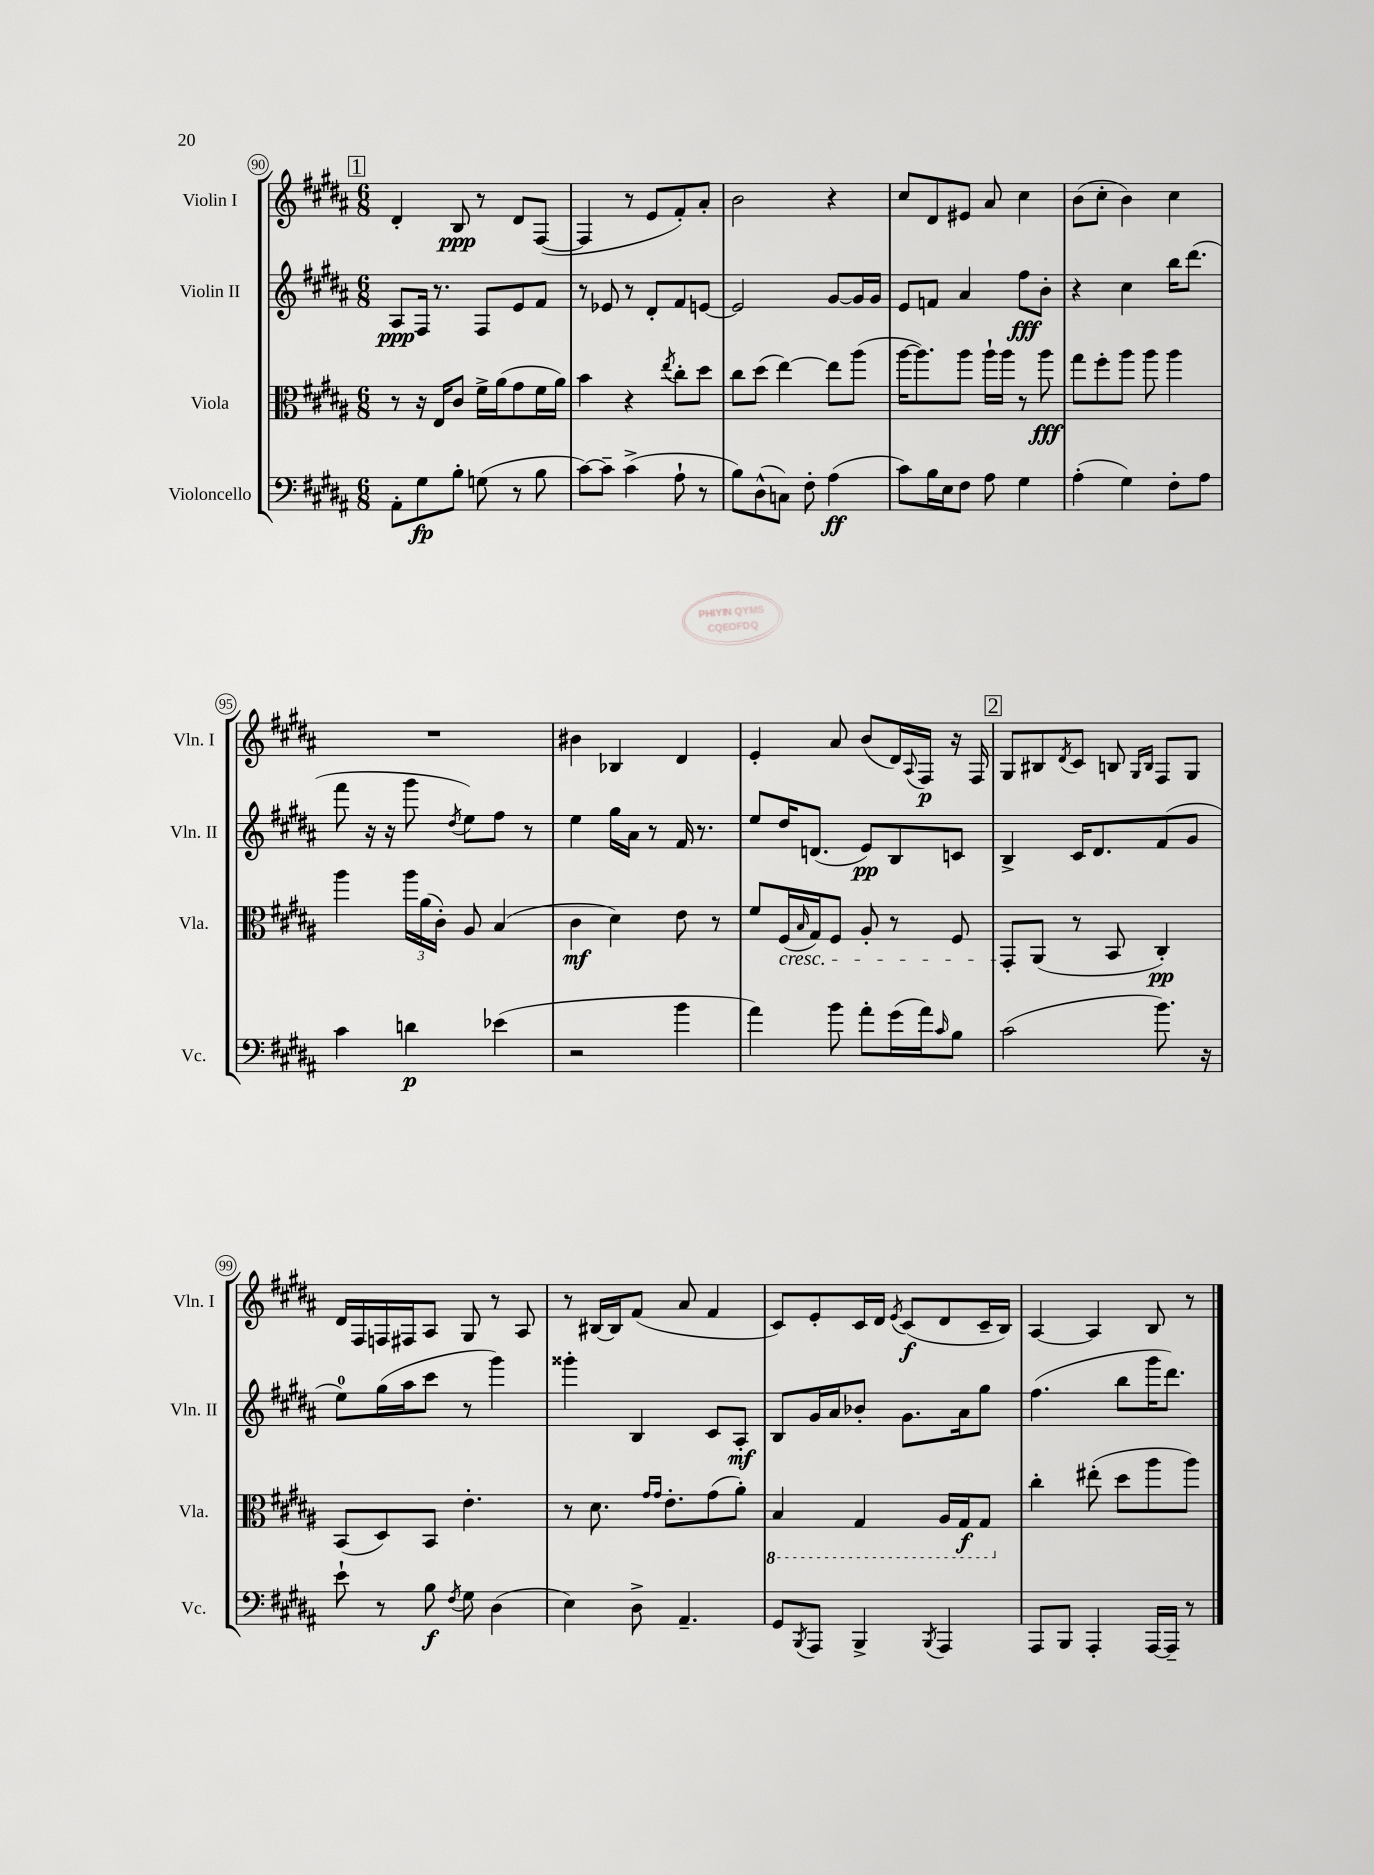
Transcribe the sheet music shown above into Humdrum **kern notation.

**kern	**kern	**kern	**kern
*staff4	*staff3	*staff2	*staff1
*clefF4	*clefC3	*clefG2	*clefG2
*k[f#c#g#d#a#]	*k[f#c#g#d#a#]	*k[f#c#g#d#a#]	*k[f#c#g#d#a#]
*M6/8	*M6/8	*M6/8	*M6/8
8AA#'\L	8r	8A#/L	4d#'/
8G#\	16r	16F#/Jk	.
.	16E/LK	8.r	.
8B'\J	8c#/J	.	8B/
(8G\	16f#^\LL	8F#/L	8r
.	(16a#\J	.	.
8r	8g#\	8e/	8d#/L
8B\	16f#\L	8f#/J	([8F#/J
.	16a#\JJ)	.	.
=	=	=	=
[8c#\L)	4b\	8r	4F#/]
8c#~\]J	.	8e-/	.
(4c#^\	4r	8r	8r
.	.	8d#'/L	8e/L
.	8qee/	.	.
8A#`\	8cc#'\L	8f#/	8f#'/)
8r	8dd#\J	[8e/J	8a#'/J
=	=	=	=
8B\L)	8cc#\L	2e/]	2b\
(8D#^^\	(8dd#\J	.	.
8C\J)	[4ee\)	.	.
8F#'\	.	.	.
(4A#\	8ee\]L	[8g#/L	4r
.	(8aa#\J	16g#/]L	.
.	.	16g#/JJ	.
=	=	=	=
8c#\L)	[16aa#\LK	8e/L	8cc#/L
.	8.aa#\])	.	.
16B\L	.	8f/J	8d#/
16E\J	.	.	.
8F#\J	8aa#\J	4a#/	8e#/J
8A#\	16aa#`\LL	.	8a#/
.	16aa#\JJ	.	.
4G#\	8r	8ff#\L	4cc#\
.	8aa#\	8b'\J	.
=	=	=	=
(4A#'\	8gg#\L	4r	(8b\L
.	8ff#'\	.	8cc#'\J
4G#\)	8aa#\J	4cc#\	4b\)
.	8aa#\	.	.
8F#'\L	4aa#\	16bb\LK	4cc#\
.	.	(8.ddd#\J	.
8A#\J	.	.	.
=	=	=	=
4c#\	4aa#\	8fff#\	2.r
.	.	16r	.
.	.	16r	.
4d\	24aa#\LL	8ggg#\	.
.	(24a#\	.	.
.	24c#'\JJ)	.	.
.	.	8qdd#/	.
.	8A#/	8ee\L)	.
(4e-\	(4B/	8ff#\J	.
.	.	8r	.
=	=	=	=
2r	4c#\	4ee\	4b#\
.	4d#\)	16gg#\LL	4B-/
.	.	16a#\JJ	.
.	.	8r	.
4b\	8e\	16f#/	4d#/
.	.	8.r	.
.	8r	.	.
=	=	=	=
4a#\)	8f#/L	8ee/L	4e'/
.	(16F#/L	16dd#/K	.
.	16qqB/	.	.
.	16G#/J)	(8.d/J	.
8b\	8F#/J	.	8a#/
8a#'\L	8A#'/	8e/L)	(8b/L
(16g#\L	8r	8B/	16d#/L)
.	.	.	8qqA#/
16a#\J)	.	.	16F#/JJ
16qqc#/	.	.	.
8B\J	8F#/	8c/J	16r
.	.	.	16F#/
=	=	=	=
(2c#\	8GG#'/L	4B^/	8G#/L
.	(8AA#/J	.	8B#/
.	.	.	8qd#/
.	8r	16c#/LK	8c#/J
.	.	8.d#/	.
.	8BB/	.	8B/
.	.	.	16qqG#/LL
.	.	.	16qqB/JJ
8.b\)	4C#'/)	(8f#/	8F#/L
.	.	8g#/J	8G#/J
16r	.	.	.
=	=	=	=
8e`\	(8BB/L	8ee\L)	16d#/LL
.	.	.	16F#/
8r	8D#/)	(16gg#\L	16F/
.	.	16aa#\J	16F#/J
8B\	8BB/J	8ccc#\J	8A#/J
8qF#/	.	.	.
8G#\	4.e'\	8r	8G#/
(4D#\	.	4ggg#\)	8r
.	.	.	8A#/
=	=	=	=
4E\)	8r	4ggg##'\	8r
.	8.d#\	.	[16B#/LL
.	.	.	16B#/]J
8D#^\	.	4B/	(8f#/J
.	16qqg#/LL	.	.
.	16qqg#/JJ	.	.
.	8.e'\L	.	.
4.AA#~/	.	.	8a#/
.	(8g#\	8c#/L	4f#/
.	8a#'\J)	8A#'/J	.
=	=	=	=
8GG#/L	4BB/	8B/L	8c#/L)
8qBBB/	.	.	.
8AAA#/J	.	16g#/L	8e'/
.	.	16a#/J	.
4BBB^/	4GG#/	8b-'/J	16c#/L
.	.	.	16d#/JJ
.	.	.	8qe/
.	.	8.g#\L	(8c#/L
8qBBB/	.	.	.
4AAA#/	16AA#/LL	.	8d#/
.	16GG#/J	16a#\k	.
.	8GG#/J	8gg#\J	16c#~/L
.	.	.	16B/JJ)
=	=	=	=
8AAA#/L	4cc#'\	(4.ff#\	[4A#/
8BBB/J	.	.	.
4AAA#'/	(8ee#'\	.	4A#/]
.	8dd#\L	8bb\L	.
[16AAA#/LL	8aa#\	16ggg#\K	8B/
16AAA#~/]JJ	.	8.ddd#\J)	.
8r	8aa#\J)	.	8r
==	==	==	==
*-	*-	*-	*-
